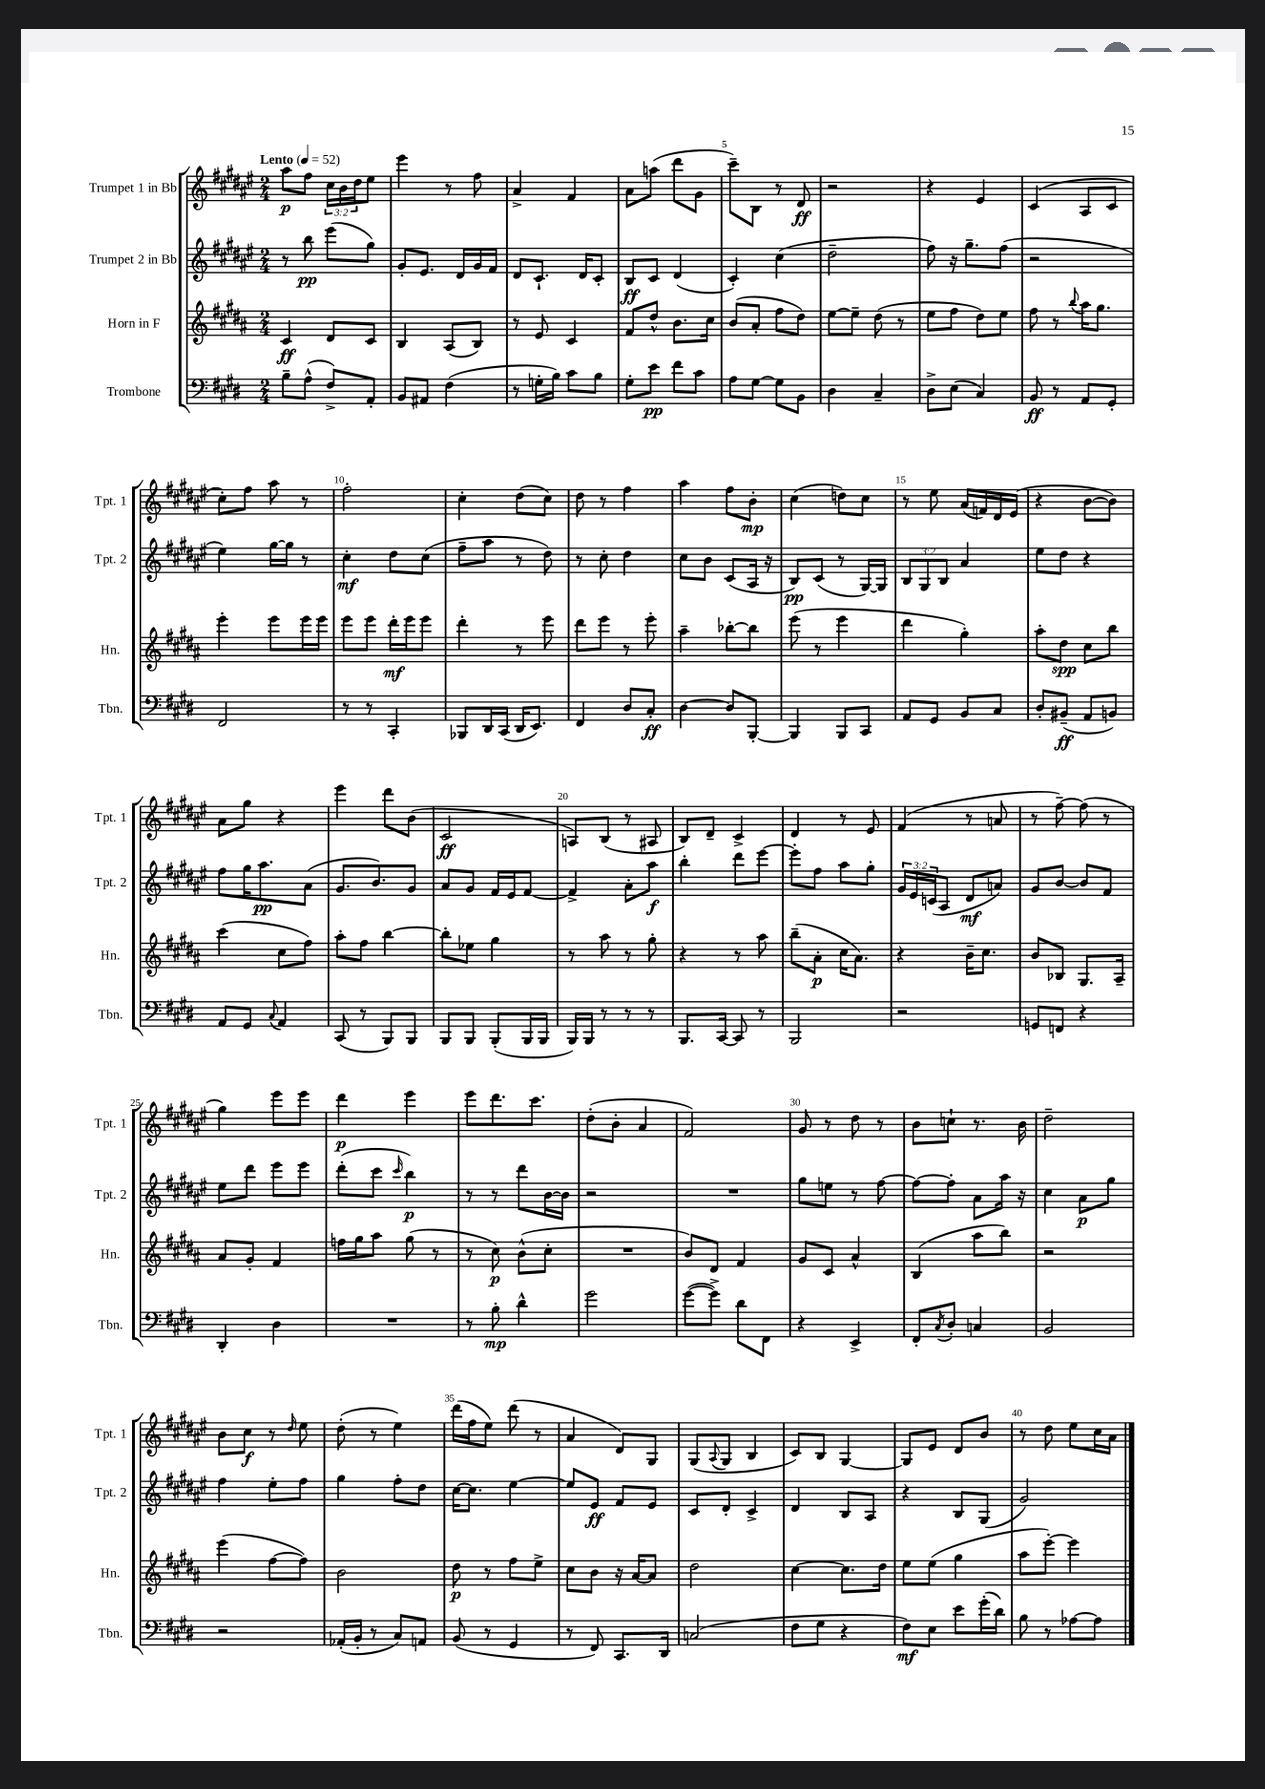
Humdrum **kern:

**kern	**dynam	**kern	**dynam	**kern	**dynam	**kern	**dynam
*part4	*part4	*part3	*part3	*part2	*part2	*part1	*part1
*staff4	*staff4	*staff3	*staff3	*staff2	*staff2	*staff1	*staff1
*I"Trombone	*	*I"Horn in F	*	*I"Trumpet 2 in Bb	*	*I"Trumpet 1 in Bb	*
*I'Tbn.	*	*I'Hn.	*	*I'Tpt. 2	*	*I'Tpt. 1	*
*clefF4	*	*clefG2	*	*clefG2	*	*clefG2	*
*k[f#c#g#d#]	*	*k[f#c#g#d#a#]	*	*k[f#c#g#d#a#e#]	*	*k[f#c#g#d#a#e#]	*
*M2/4	*	*M2/4	*	*M2/4	*	*M2/4	*
*MM52	*	*MM52	*	*MM52	*	*MM52	*
=1	=1	=1	=1	=1	=1	=1	=1
!	!	!	!	!	!	!LO:TX:a:B:t=Lento	!
8B~\L	.	4c#/	ff	8r	.	8aa#\L	p
(8A^^\J	.	.	.	8bb\	pp	8ff#\J	.
8F#^/L)	.	8d#/L	.	(8eee#\L	.	24cc#\LL	.
.	.	.	.	.	.	24b\	.
.	.	.	.	.	.	24dd#\J	.
8AA'/J	.	8c#/J	.	8gg#\J)	.	8ee#\J	.
=2	=2	=2	=2	=2	=2	=2	=2
8BB/L	.	4B/	.	8g#'/L	.	4eee#\	.
8AA#X/J	.	.	.	8.e#/J	.	.	.
(4F#\	.	(8A#/L	.	.	.	8r	.
.	.	.	.	16d#/LL	.	.	.
.	.	8B/J)	.	16g#/	.	8ff#\	.
.	.	.	.	16f#/JJ	.	.	.
=3	=3	=3	=3	=3	=3	=3	=3
8r	.	8r	.	8d#/L	.	4a#^/	.
16Gn'\LL	.	8e/	.	8.c#`/J	.	.	.
16B\JJ)	.	.	.	.	.	.	.
8c#\L	.	4c#/	.	.	.	4f#/	.
.	.	.	.	16d#/KL	.	.	.
8B\J	.	.	.	8c#'/J	.	.	.
=4	=4	=4	=4	=4	=4	=4	=4
8G#'\L	.	8f#/L	.	8B/L	ff	8a#\L	.
8e\J	pp	8dd#^^/J	.	8c#/J	.	(8aan\J	.
8f#\L	.	8.b\L	.	(4d#/	.	8ddd#\L	.
8c#\J	.	.	.	.	.	8g#\J	.
.	.	16cc#\Jk	.	.	.	.	.
=5	=5	=5	=5	=5	=5	=5	=5
8A\L	.	(8b/L	.	4c#'/)	.	8ccc#~\L)	.
[8G#\J	.	8a#'/J	.	.	.	8B\J	.
8G#\L]	.	8ff#\L	.	(4cc#\	.	8r	.
8BB\J	.	8dd#\J)	.	.	.	8d#/	ff
=6	=6	=6	=6	=6	=6	=6	=6
4D#\	.	[8ee\L	.	2dd#~\	.	2r	.
.	.	8ee~\J]	.	.	.	.	.
4C#~/	.	(8dd#\	.	.	.	.	.
.	.	8r	.	.	.	.	.
=7	=7	=7	=7	=7	=7	=7	=7
8D#^\L	.	8ee\L	.	8ff#\)	.	4r	.
(8E\J	.	8ff#\J	.	16r	.	.	.
.	.	.	.	8.gg#~\L	.	.	.
4C#/)	.	8dd#\L)	.	.	.	4e#/	.
.	.	8ee\J	.	(8ff#\J	.	.	.
=8	=8	=8	=8	=8	=8	=8	=8
8BB/	ff	8ff#\	.	2r	.	(4c#/	.
8r	.	8r	.	.	.	.	.
.	.	8qqbb/	.	.	.	.	.
8AA/L	.	16aa#\KL	.	.	.	8A#/L	.
.	.	8.gg#\J	.	.	.	.	.
8GG#'/J	.	.	.	.	.	8c#/J	.
!!LO:LB:g=z
=9	=9	=9	=9	=9	=9	=9	=9
2FF#/	.	4eee'\	.	4ee#\)	.	8cc#'\L)	.
.	.	.	.	.	.	8ff#\J	.
.	.	8eee\L	.	[16gg#\LL	.	8aa#\	.
.	.	.	.	16gg#\JJ]	.	.	.
.	.	16eee\L	.	8r	.	8r	.
.	.	16eee\JJ	.	.	.	.	.
=10	=10	=10	=10	=10	=10	=10	=10
8r	.	8eee\L	.	4cc#'\	mf	2ff#'\	.
8r	.	8eee\J	.	.	.	.	.
4CC#'/	.	16ddd#'\LL	mf	8dd#\L	.	.	.
.	.	16eee\J	.	.	.	.	.
.	.	8eee\J	.	(8cc#\J	.	.	.
=11	=11	=11	=11	=11	=11	=11	=11
8BBB-X/L	.	4ddd#'\	.	8ff#~\L	.	4cc#'\	.
16DD#/L	.	.	.	8aa#\J	.	.	.
(16CC#/JJ	.	.	.	.	.	.	.
16DD#/KL	.	8r	.	8r	.	(8dd#\L	.
8.EE/J)	.	.	.	.	.	.	.
.	.	8eee\	.	8dd#\)	.	8cc#\J)	.
=12	=12	=12	=12	=12	=12	=12	=12
4FF#/	.	8ddd#\L	.	8r	.	8dd#\	.
.	.	8eee\J	.	8cc#'\	.	8r	.
8D#/L	.	8r	.	4dd#\	.	4ff#\	.
8C#'/J	ff	8eee'\	.	.	.	.	.
=13	=13	=13	=13	=13	=13	=13	=13
[4D#\	.	4aa#~\	.	8cc#\L	.	4aa#\	.
.	.	.	.	8b\J	.	.	.
8D#/L]	.	[8bb-X'\L	.	(8c#/L	.	8ff#\L	.
[8BBB'/J	.	8bb-\J]	.	16A#/Jk	.	8b'\J	mp
.	.	.	.	16r	.	.	.
=14	=14	=14	=14	=14	=14	=14	=14
4BBB/]	.	(8eee\	.	8B/L)	pp	(4cc#\	.
.	.	8r	.	(8c#/J	.	.	.
8BBB/L	.	4eee\	.	8r	.	8ddn\L)	.
8CC#/J	.	.	.	[16G#/LL)	.	8cc#\J	.
.	.	.	.	16G#/JJ]	.	.	.
=15	=15	=15	=15	=15	=15	=15	=15
8AA/L	.	4ddd#\	.	12B/L	.	8r	.
.	.	.	.	12G#/	.	.	.
8GG#/J	.	.	.	.	.	8ee#\	.
.	.	.	.	12B/J	.	.	.
8BB/L	.	4gg#'\)	.	4a#/	.	(16a#/LL	.
.	.	.	.	.	.	16fn/)	.
8C#/J	.	.	.	.	.	16d#/	.
.	.	.	.	.	.	(16e#/JJ	.
=16	=16	=16	=16	=16	=16	=16	=16
8D#'/L	.	8aa#'\L	.	8ee#\L	.	4r	.
(8BB#X~/J	ff	8dd#\J	spp	8dd#\J	.	.	.
8AA/L	.	8cc#\L	.	4r	.	[8b\L	.
8BBn/J)	.	8bb\J	.	.	.	8b\J])	.
!!LO:LB:g=z
=17	=17	=17	=17	=17	=17	=17	=17
8AA/L	.	(4ccc#\	.	8ff#\L	.	8a#\L	.
8GG#/J	.	.	.	16gg#\K	.	8gg#\J	.
.	.	.	.	8.aa#\	pp	.	.
8qqC#/	.	.	.	.	.	.	.
4AA/	.	8cc#\L	.	.	.	4r	.
.	.	8ff#\J)	.	(8a#\J	.	.	.
=18	=18	=18	=18	=18	=18	=18	=18
(8CC#/	.	8aa#'\L	.	8.g#/L	.	4eee#\	.
8r	.	8ff#\J	.	.	.	.	.
.	.	.	.	8.b/)	.	.	.
8BBB/L)	.	[4bb\	.	.	.	8ddd#\L	.
8BBB/J	.	.	.	8g#/J	.	(8b\J	.
=19	=19	=19	=19	=19	=19	=19	=19
8BBB/L	.	8bb'\L]	.	8a#/L	.	2c#/	ff
8BBB/J	.	8ee-X\J	.	8g#/J	.	.	.
(8BBB'/L	.	4gg#\	.	16f#/LL	.	.	.
.	.	.	.	16e#/J	.	.	.
16BBB/L	.	.	.	[8f#/J	.	.	.
16BBB/JJ	.	.	.	.	.	.	.
=20	=20	=20	=20	=20	=20	=20	=20
16BBB/LL)	.	8r	.	4f#^/]	.	8An/L)	.
16BBB/JJ	.	.	.	.	.	.	.
8r	.	8aa#\	.	.	.	(8B/J	.
8r	.	8r	.	8a#'\L	.	8r	.
8r	.	8gg#'\	.	8aa#\J	f	8A#X/	.
=21	=21	=21	=21	=21	=21	=21	=21
8.BBB/L	.	4r	.	4bb'\	.	8B/L)	.
.	.	.	.	.	.	8d#~/J	.
[16CC#/Jk	.	.	.	.	.	.	.
8CC#/]	.	8r	.	8ddd#\L	.	4c#^/	.
8r	.	8aa#\	.	[8eee#\J	.	.	.
=22	=22	=22	=22	=22	=22	=22	=22
2BBB/	.	(8bb~\L	.	8eee#'\L]	.	4d#/	.
.	.	8a#'\J	p	8ff#\J	.	.	.
.	.	16cc#\KL	.	8aa#\L	.	8r	.
.	.	8.a#\J)	.	.	.	.	.
.	.	.	.	8gg#'\J	.	8e#/	.
=23	=23	=23	=23	=23	=23	=23	=23
2r	.	4r	.	24g#/LL	.	(4f#/	.
.	.	.	.	24e#/	.	.	.
.	.	.	.	(24cn/J	.	.	.
.	.	.	.	8A#/J	.	.	.
.	.	16b~\KL	.	8d#/L	mf	8r	.
.	.	8.cc#\J	.	.	.	.	.
.	.	.	.	8an/J)	.	8an/	.
=24	=24	=24	=24	=24	=24	=24	=24
8GGn/L	.	8b/L	.	8g#/L	.	8r	.
8FFn/J	.	8B-X/J	.	[8b/J	.	[8ff#~\)	.
4r	.	8.G#/L	.	8b/L]	.	(8ff#\]	.
.	.	.	.	8f#/J	.	8r	.
.	.	16A#~/Jk	.	.	.	.	.
!!LO:LB:g=z
=25	=25	=25	=25	=25	=25	=25	=25
4DD#'/	.	8a#/L	.	8ee#\L	.	4gg#\)	.
.	.	8g#'/J	.	8ddd#\J	.	.	.
4D#\	.	4f#/	.	8eee#\L	.	8eee#\L	.
.	.	.	.	8eee#\J	.	8eee#\J	.
=26	=26	=26	=26	=26	=26	=26	=26
2r	.	16ffn\LL	.	(8ddd#'\L	.	4ddd#\	p
.	.	16gg#\J	.	.	.	.	.
.	.	8aa#\J	.	8ccc#\J	.	.	.
.	.	.	.	16qqccc#/	.	.	.
.	.	(8gg#\	.	4bb\)	p	4eee#\	.
.	.	8r	.	.	.	.	.
=27	=27	=27	=27	=27	=27	=27	=27
8r	.	8r	.	8r	.	8eee#\L	.
8B'\	mp	8cc#\)	p	8r	.	8.ddd#\	.
4d#^^\	.	(8b^^\L	.	8ddd#\L	.	.	.
.	.	.	.	.	.	8.ccc#\J	.
.	.	8cc#'\J	.	[16b\L	.	.	.
.	.	.	.	16b\JJ]	.	.	.
=28	=28	=28	=28	=28	=28	=28	=28
2g#\	.	2r	.	2r	.	(8dd#'\L	.
.	.	.	.	.	.	8b'\J	.
.	.	.	.	.	.	4a#/	.
=29	=29	=29	=29	=29	=29	=29	=29
([8g#\L	.	8b/L)	.	2r	.	2f#/)	.
8g#^\J])	.	8d#/J	.	.	.	.	.
8d#\L	.	4f#/	.	.	.	.	.
8FF#\J	.	.	.	.	.	.	.
=30	=30	=30	=30	=30	=30	=30	=30
4r	.	8g#/L	.	8gg#\L	.	8g#/	.
.	.	8c#/J	.	8een\J	.	8r	.
4EE^/	.	4a#^^/	.	8r	.	8dd#\	.
.	.	.	.	[8ff#\	.	8r	.
=31	=31	=31	=31	=31	=31	=31	=31
8FF#'/L	.	(4B/	.	8ff#\L_	.	8b\L	.
8qC#/	.	.	.	.	.	.	.
8D#'/J	.	.	.	8ff#'\J]	.	8ccn`\J	.
4Cn/	.	8aa#\L	.	8a#\L	.	8.r	.
.	.	8bb\J)	.	16aa#\Jk	.	.	.
.	.	.	.	16r	.	16b\	.
=32	=32	=32	=32	=32	=32	=32	=32
2BB/	.	2r	.	4cc#\	.	2dd#~\	.
.	.	.	.	8a#\L	p	.	.
.	.	.	.	8gg#\J	.	.	.
!!LO:LB:g=z
=33	=33	=33	=33	=33	=33	=33	=33
2r	.	(4eee\	.	4ff#\	.	8b\L	.
.	.	.	.	.	.	8cc#\J	f
.	.	[8ff#\L	.	8ee#'\L	.	8r	.
.	.	.	.	.	.	16qqdd#/	.
.	.	8ff#\J])	.	8ff#\J	.	8ee#\	.
=34	=34	=34	=34	=34	=34	=34	=34
(16AA-X'/LL	.	2b\	.	4gg#\	.	(8dd#'\	.
16BB'/JJ	.	.	.	.	.	.	.
8r	.	.	.	.	.	8r	.
8C#/L)	.	.	.	8ff#'\L	.	4ee#\)	.
8AAn/J	.	.	.	8dd#\J	.	.	.
=35	=35	=35	=35	=35	=35	=35	=35
(8BB/	.	8dd#\	p	[16cc#\KL	.	(16ddd#\LL	.
.	.	.	.	8.cc#\J]	.	16ff#\J	.
8r	.	8r	.	.	.	8ee#\J)	.
4GG#/	.	8ff#\L	.	[4ee#\	.	(8ddd#\	.
.	.	8ee^\J	.	.	.	8r	.
=36	=36	=36	=36	=36	=36	=36	=36
8r	.	8cc#\L	.	8ee#/L]	.	4a#/	.
8FF#/)	.	8b\J	.	8e#/J	ff	.	.
8.CC#/L	.	16r	.	8f#/L	.	8d#/L)	.
.	.	[16a#/KL	.	.	.	.	.
.	.	8a#/J]	.	8e#/J	.	8G#/J	.
16DD#/Jk	.	.	.	.	.	.	.
=37	=37	=37	=37	=37	=37	=37	=37
(2Cn/	.	2dd#\	.	8c#/L	.	(8G#/L	.
.	.	.	.	.	.	8qqA#/	.
.	.	.	.	8d#'/J	.	8G#/J	.
.	.	.	.	4c#^/	.	4B/	.
=38	=38	=38	=38	=38	=38	=38	=38
8F#\L	.	[4cc#\	.	4d#/	.	8c#/L)	.
8G#\J	.	.	.	.	.	8B/J	.
4r	.	8.cc#\L]	.	8B/L	.	[4G#/	.
.	.	.	.	8A#/J	.	.	.
.	.	16dd#\Jk	.	.	.	.	.
=39	=39	=39	=39	=39	=39	=39	=39
8F#\L)	mf	8ee\L	.	4r	.	8G#/L]	.
8E\J	.	(8ee\J	.	.	.	8e#/J	.
8e\L	.	4gg#\	.	8B/L	.	8d#/L	.
(16g#'\L	.	.	.	(8G#/J	.	8b/J	.
16d#\JJ)	.	.	.	.	.	.	.
=40	=40	=40	=40	=40	=40	=40	=40
8B\	.	8aa#\L	.	2g#/)	.	8r	.
8r	.	[8eee'\J)	.	.	.	8dd#\	.
[8A-X\L	.	4eee\]	.	.	.	8ee#\L	.
8A-\J]	.	.	.	.	.	16cc#\L	.
.	.	.	.	.	.	16a#\JJ	.
==	==	==	==	==	==	==	==
*-	*-	*-	*-	*-	*-	*-	*-
